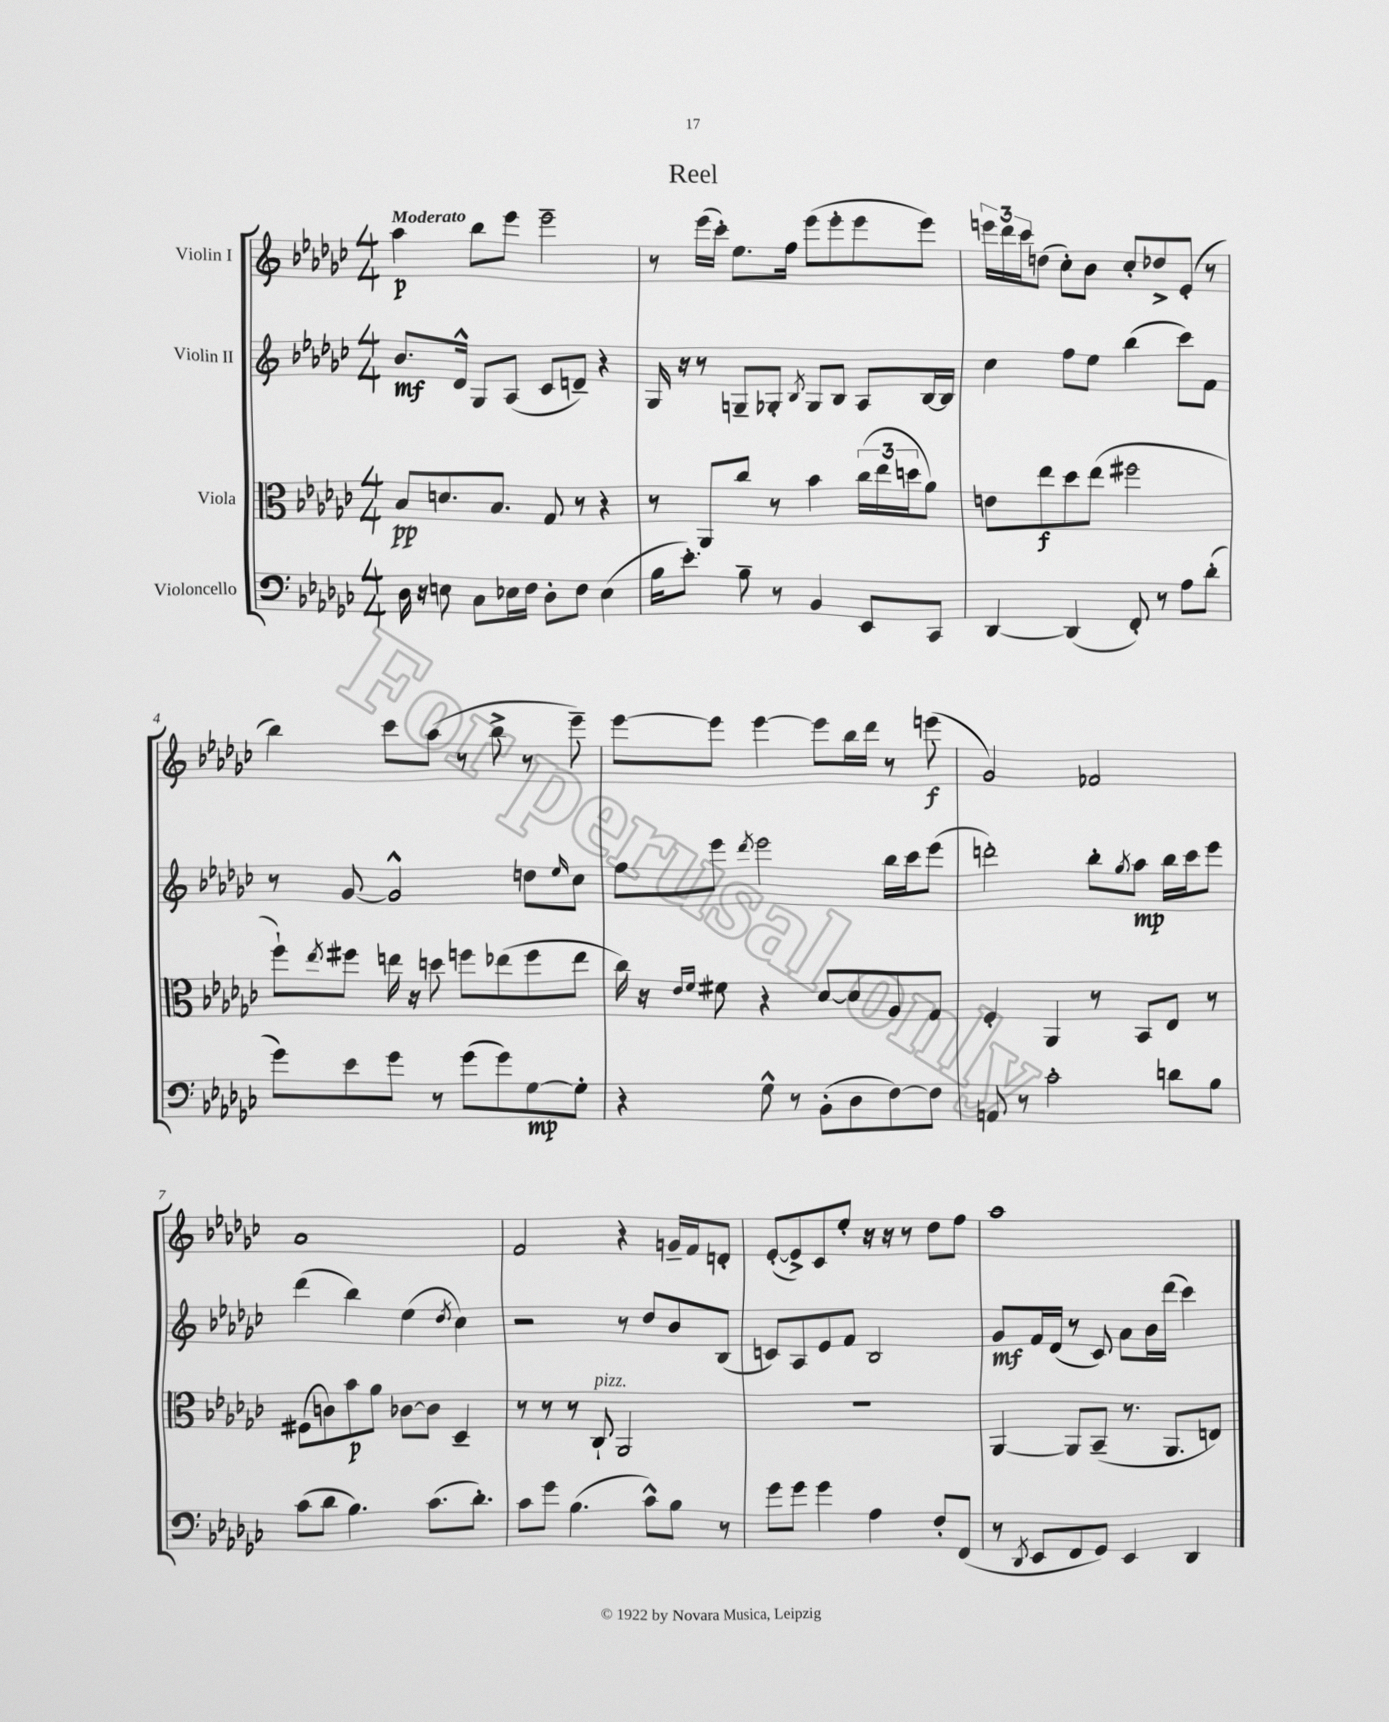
\header { title = "Reel" }
<<
\new StaffGroup <<
\new Staff = "s0" \with { instrumentName = "Violin I" } {
    \clef treble \key ges \major \numericTimeSignature \time 4/4 \tempo "Moderato"
    aes''4\p bes''8 ees'''8 ees'''2-- |
    r8 ees'''16( ces'''16-.) ees''8. f''16 ees'''8( ees'''8-. ees'''8 ees'''8) |
    \tuplet 3/2 { e'''16 des'''16 ces'''16 } d''8( ces''8-.) bes'8 ces''8-. des''8-> ees'8-.( r8 |
    bes''4) ces'''8 aes''8( r8 bes''8-> r8 ees'''8--) |
    ees'''8~ ees'''8 ees'''4~ ees'''8 bes''16 des'''16 r8 e'''8\f( |
    ges'2) fes'2 |
    aes'1 |
    f'2 r4 g'16-- f'16 d'8-. |
    ees'8~-.( ees'8->) ces'8 ees''8-. r16 r16 r8 des''8 f''8 |
    aes''1 \bar "|." |
}
\new Staff = "s1" \with { instrumentName = "Violin II" } {
    \clef treble \key ges \major \numericTimeSignature \time 4/4
    bes'8.\mf des'16-^ ges8 aes8( ces'8 d'8--) r4 |
    ges16 r16 r8 g8-- ges8-. \acciaccatura { bes8 } ges8 bes8 aes8 bes16~ bes16 |
    ces''4 f''8 ees''8 bes''4( ces'''8) f'8 |
    r8 ges'8~ ges'2-^ d''8 \grace { ees''16 } ces''8 |
    f''8 ees'''8 \acciaccatura { des'''8 } ees'''2 bes''16 ces'''16 ees'''8( |
    d'''2-.) bes''8-. \acciaccatura { ges''8 } aes''8\mp bes''16 ces'''16 ees'''8 |
    des'''4( bes''4) ees''4( \acciaccatura { des''8 } ces''4) |
    r2 r8 des''8 bes'8 bes8( |
    c'8) aes8 ees'8 f'8 bes2 |
    ges'8\mf f'16 des'16( r8 ces'8) aes'8 bes'16 des'''16( ces'''4) \bar "|." |
}
\new Staff = "s2" \with { instrumentName = "Viola" } {
    \clef alto \key ges \major \numericTimeSignature \time 4/4
    bes8\pp d'8. bes8. ges8 r8 r4 |
    r8 aes,8 ces''8 r8 bes'4 \tuplet 3/2 { ces''16( ees''16 d''16 } aes'8) |
    e'8 ees''8\f des''8 ees''8( fis''2 |
    f''8-!) \acciaccatura { ees''8 } fis''8 e''16 r16 d''8 f''8 ees''8( f''8 ees''8 |
    ces''16) r16 \grace { ees'16 f'16 } fis'8 r4 des'8~ des'8 aes8 ges8 |
    f4-. aes,4 r8 bes,8 ees8 r8 |
    fis8( c'8) bes'8\p aes'8 ces'8~ ces'8 des4-- |
    r8 r8 r8 ces8-!^\markup { \italic "pizz." } aes,2 |
    r1 |
    aes,4~ aes,8 bes,8--( r8. aes,8. e8) \bar "|." |
}
\new Staff = "s3" \with { instrumentName = "Violoncello" } {
    \clef bass \key ges \major \numericTimeSignature \time 4/4
    des16 r16 e8 ces8 ees16 f16 des8-. f8 ees4( |
    bes16 ees'8.-.) bes8-- r8 bes,4 ees,8 ces,8 |
    des,4~ des,4( f,8-.) r8 aes8 des'8-.( |
    ges'8) ees'8 ges'8 r8 ges'8( ges'8) ges8~\mp ges8-. |
    r4 ges8-^ r8 bes,8-.( des8 f8~) f8 |
    a,8 r8 ces'2-. d'8 bes8 |
    ces'8( des'8 bes4.) ces'8.( des'8.-.) |
    ces'8 ges'8 bes4.( ces'8-^) bes8 r8 |
    ges'8 ges'8 ges'4 aes4 f8-. f,8( |
    r8 \acciaccatura { des,8 } ees,8 f,8 ges,8) ees,4 des,4 \bar "|." |
}
>>
>>
